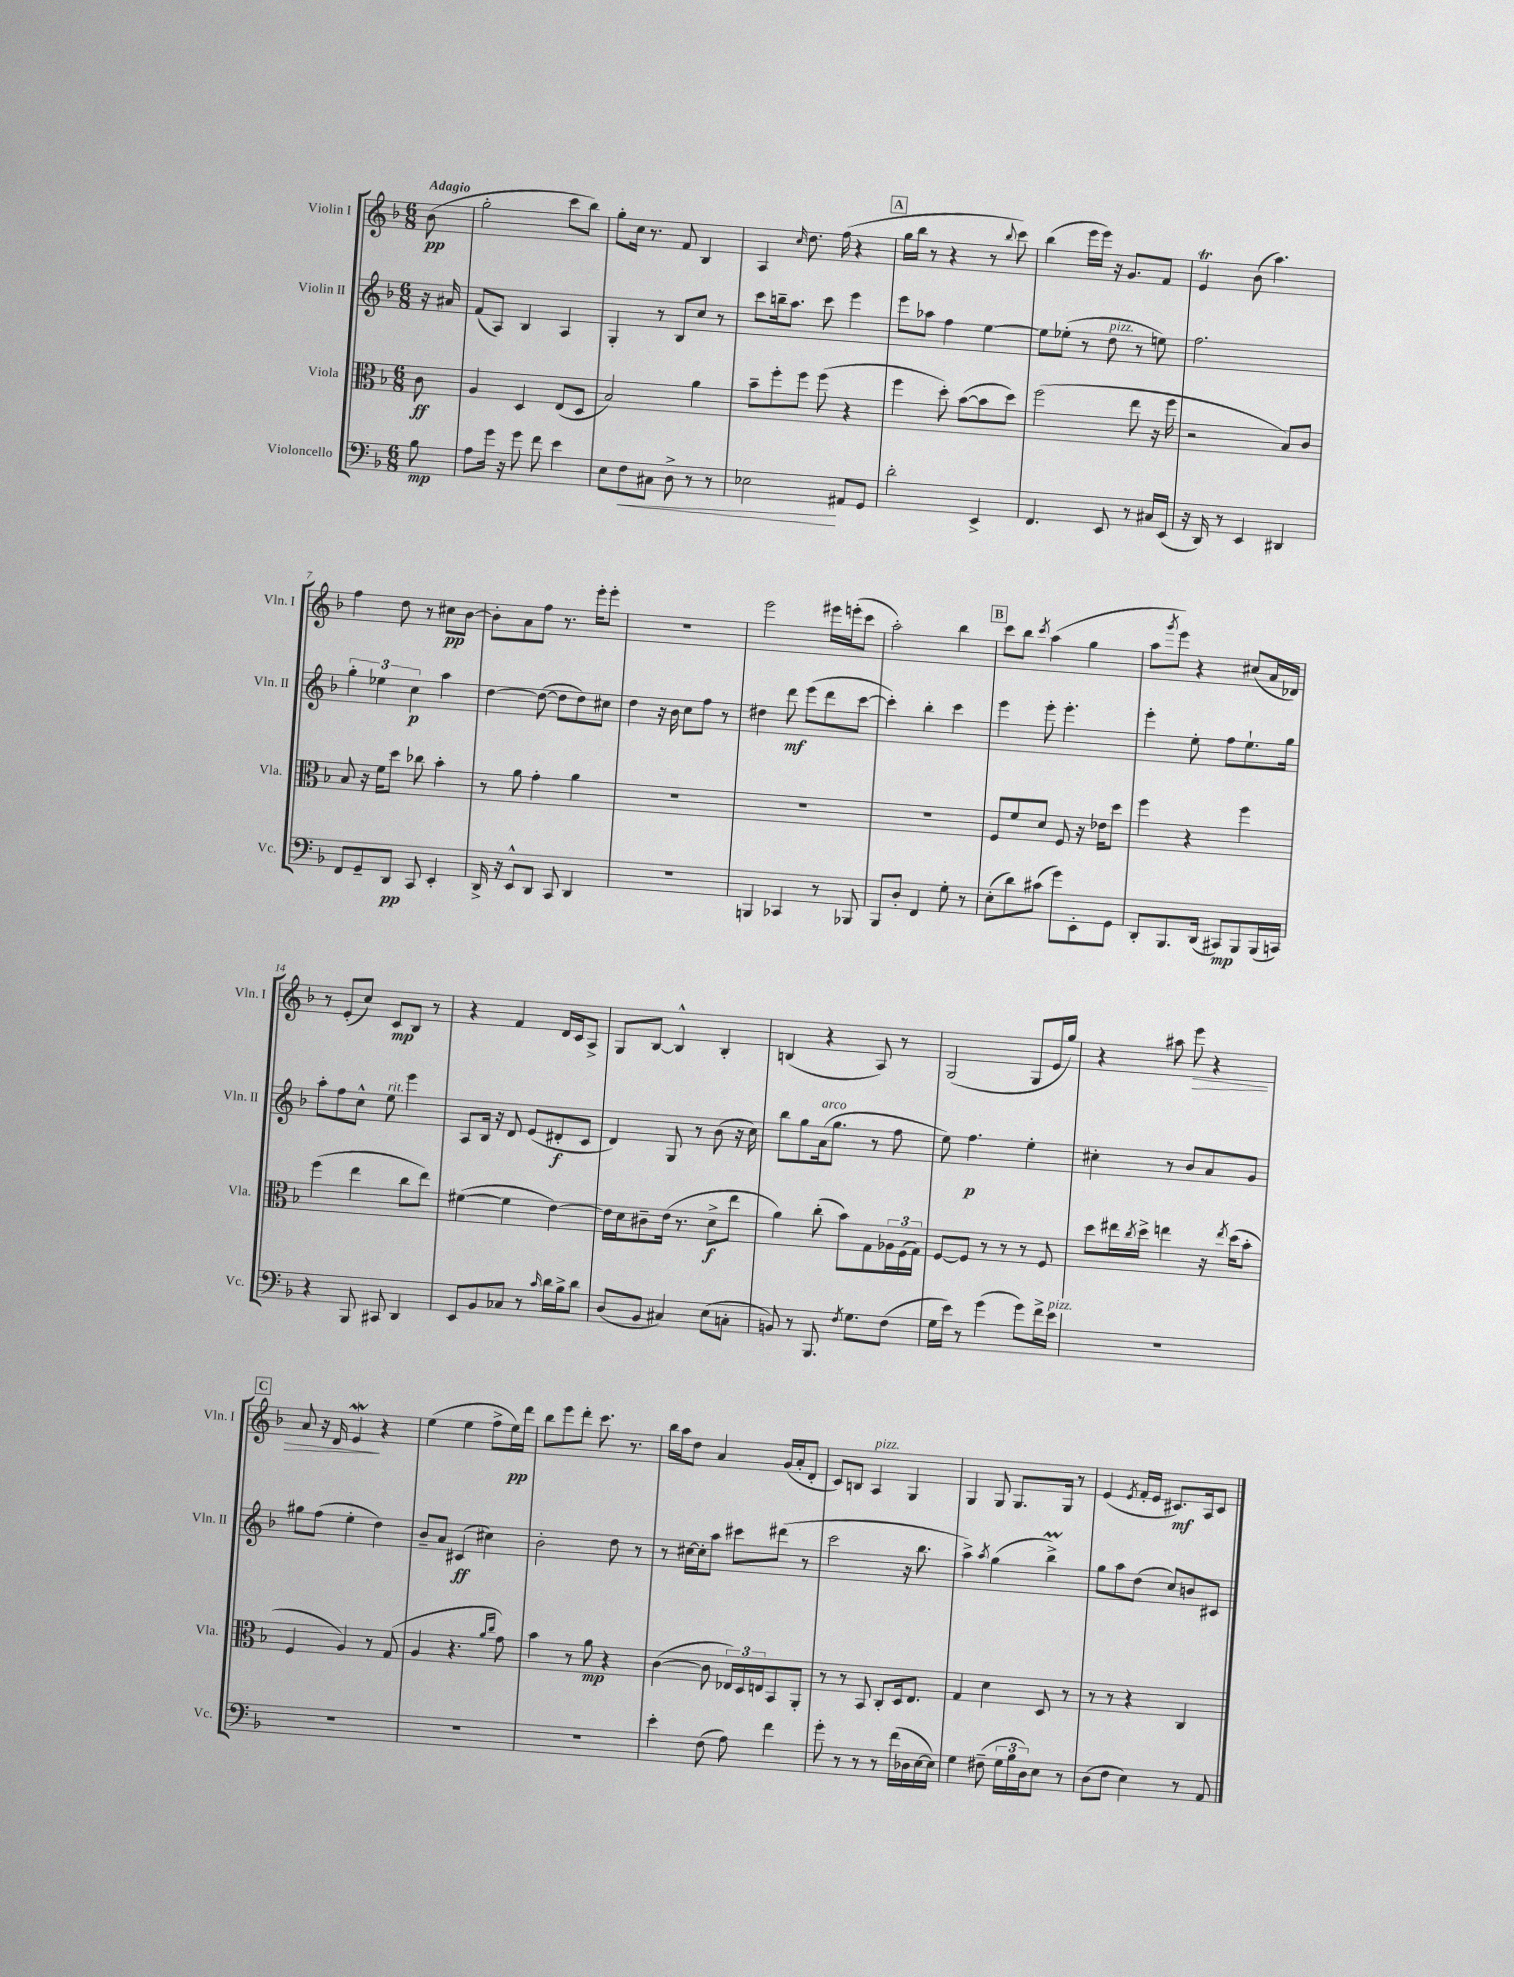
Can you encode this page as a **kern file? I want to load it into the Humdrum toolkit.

**kern	**dynam	**kern	**dynam	**kern	**dynam	**kern	**dynam
*part4	*part4	*part3	*part3	*part2	*part2	*part1	*part1
*staff4	*staff4	*staff3	*staff3	*staff2	*staff2	*staff1	*staff1
*I"Violoncello	*	*I"Viola	*	*I"Violin II	*	*I"Violin I	*
*I'Vc.	*	*I'Vla.	*	*I'Vln. II	*	*I'Vln. I	*
*clefF4	*	*clefC3	*	*clefG2	*	*clefG2	*
*k[b-]	*	*k[b-]	*	*k[b-]	*	*k[b-]	*
*M6/8	*	*M6/8	*	*M6/8	*	*M6/8	*
=	=	=	=	=	=	=	=
!	!	!	!	!	!	!LO:TX:a:B:t=Adagio	!
8B-\	mp	8c\	ff	16r	.	(8b-\	pp
.	.	.	.	16a#X/	.	.	.
=1	=1	=1	=1	=1	=1	=1	=1
8A\L	.	4A/	.	(8f/L	.	2gg'\	.
16g\Jk	.	.	.	8A/J)	.	.	.
16r	.	.	.	.	.	.	.
8g\	.	4D/	.	4B-/	.	.	.
8f\	.	.	.	.	.	.	.
4e\	.	(8E/L	.	4A/	.	8ccc\L	.
.	.	8D/J	.	.	.	8bb-\J)	.
=2	=2	=2	=2	=2	=2	=2	=2
8E\L	.	2B-/)	.	4G'/	.	8gg'\L	.
!	!LO:HP:b	!	!	!	!	!	!
8F\	<	.	.	.	.	16cc\Jk	.
.	.	.	.	.	.	8.r	.
8C#X\J	.	.	.	8r	.	.	.
8D^\	.	.	.	8B-/L	.	8f/	.
8r	.	4a\	.	8cc/J	.	4B-/	.
8r	.	.	.	8r	.	.	.
=3	=3	=3	=3	=3	=3	=3	=3
2E-X\	.	8b-~\L	.	8ccc\L	.	4A/	.
.	.	8ff'\	.	16bbn~\k	.	.	.
.	.	.	.	8.aa\J	.	.	.
.	.	.	.	.	.	16qqcc/	.
.	.	8ff\J	.	.	.	8.dd\	.
.	.	(8ff\	.	8ccc\	.	.	.
.	.	.	.	.	.	(16ff\	.
8AA#X/L	[	4r	.	4eee\	.	4r	.
8GG/J	.	.	.	.	.	.	.
!!LO:REH:place=s1:t=A
=4	=4	=4	=4	=4	=4	=4	=4
2d'\	.	4ff\	.	8eee\L	.	16gg\LL	.
.	.	.	.	.	.	16bb-\JJ	.
.	.	.	.	8aa-X\J	.	8r	.
.	.	8dd'\)	.	4ff\	.	4r	.
.	.	([8b-\L	.	.	.	.	.
4EE^/	.	8b-\]	.	[4ee\	.	8r	.
.	.	.	.	.	.	8qqbb-/	.
.	.	8dd\J)	.	.	.	8ccc\)	.
=5	=5	=5	=5	=5	=5	=5	=5
4.FF/	.	(2ff\	.	8ee\L]	.	(4bb-\	.
.	.	.	.	(8ee-X'\J	.	.	.
.	.	.	.	8r	.	16eee\LL	.
.	.	.	.	.	.	16eee\JJ)	.
!	!	!	!	!LO:TX:a:i:t=pizz.	!	!	!
8EE/	.	.	.	8dd\	.	16r	.
.	.	.	.	.	.	8.g/L	.
8r	.	8ee\	.	8r	.	.	.
16C#X/LL	.	16r	.	8een\)	.	8f/J	.
(16EE/JJ	.	16ff\	.	.	.	.	.
=6	=6	=6	=6	=6	=6	=6	=6
16r	.	2r	.	2.ff\	.	4et/	.
16DD/)	.	.	.	.	.	.	.
8r	.	.	.	.	.	.	.
4EE/	.	.	.	.	.	(8b-\	.
.	.	.	.	.	.	4.aa\)	.
4DD#X/	.	8B-/L)	.	.	.	.	.
.	.	8c/J	.	.	.	.	.
!!LO:LB:g=z
=7	=7	=7	=7	=7	=7	=7	=7
8FF/L	.	8B-/	.	6gg'\	.	4ff\	.
8GG~/	.	16r	.	.	.	.	.
.	.	.	.	6ee-X\	.	.	.
.	.	16f\KL	.	.	.	.	.
8DD/J	pp	8dd\J	.	.	.	8dd\	.
.	.	.	.	6cc\	p	.	.
8CC/	.	8cc-X\	.	.	.	8r	.
4EE'/	.	4b-'\	.	4aa\	.	8cc#X\L	pp
.	.	.	.	.	.	[8b-\J	.
=8	=8	=8	=8	=8	=8	=8	=8
16DD^/	.	8r	.	[4dd\	.	8b-'\L]	.
16r	.	.	.	.	.	.	.
8EE^^/L	.	8a\	.	.	.	8a\	.
8DD/J	.	4g'\	.	(8dd\_	.	8ff\J	.
8CC/	.	.	.	8dd\L]	.	8.r	.
4DD/	.	4a\	.	8dd\)	.	.	.
.	.	.	.	.	.	16eee'\KL	.
.	.	.	.	8cc#X\J	.	8eee'\J	.
=9	=9	=9	=9	=9	=9	=9	=9
2.r	.	2.r	.	4dd\	.	2.r	.
.	.	.	.	16r	.	.	.
.	.	.	.	16b-\	.	.	.
.	.	.	.	8cc\L	.	.	.
.	.	.	.	8ff\J	.	.	.
.	.	.	.	8r	.	.	.
=10	=10	=10	=10	=10	=10	=10	=10
4BBBn/	.	2.r	.	4dd#X\	.	2eee\	.
4CC-X/	.	.	.	8ddd\	mf	.	.
.	.	.	.	(8eee\L	.	.	.
8r	.	.	.	8ddd\	.	16eee#X\LL	.
.	.	.	.	.	.	(16eeen'\J	.
8BBB-X/	.	.	.	[8ccc\J	.	8ccc\J	.
=11	=11	=11	=11	=11	=11	=11	=11
8BBB-/L	.	2.r	.	4ccc'\])	.	2aa'\)	.
8D'/J	.	.	.	.	.	.	.
4FF/	.	.	.	4bb-'\	.	.	.
8G'\	.	.	.	4ccc\	.	4bb-\	.
8r	.	.	.	.	.	.	.
!!LO:REH:place=s1:t=B
=12	=12	=12	=12	=12	=12	=12	=12
(8E'\L	.	8F/L	.	4eee\	.	8ccc\L	.
8d\)	.	8f/	.	.	.	8bb-\J	.
.	.	.	.	.	.	8qccc/	.
(8c#X\J	.	8d/J	.	8eee'\	.	(4aa\	.
8g\L)	.	8F/	.	4.eee'\	.	.	.
8EE'\	.	16r	.	.	.	4gg\	.
.	.	16e-X\KL	.	.	.	.	.
8GG\J	.	8dd\J	.	.	.	.	.
=13	=13	=13	=13	=13	=13	=13	=13
8DD'/L	.	4ff\	.	4eee'\	.	8aa\L	.
.	.	.	.	.	.	8qggg/	.
8.BBB-/	.	.	.	.	.	8eee\J)	.
.	.	4r	.	8ee'\	.	4r	.
(16DD/Jk	.	.	.	.	.	.	.
8CC#X/L)	mp	.	.	8ff\L	.	.	.
8BBB-/	.	4ff\	.	8.ee`\	.	(8cc#X/L	.
(16BBB-/L	.	.	.	.	.	16a/L	.
16CCn/JJ)	.	.	.	16gg\Jk	.	16d-X/JJ)	.
!!LO:LB:g=z
=14	=14	=14	=14	=14	=14	=14	=14
4r	.	(4ff\	.	8aa'\L	.	8r	.
.	.	.	.	8ff\	.	(8e'/L	.
8BBB-/	.	4ee\	.	8cc^^\J	.	8cc/J)	.
!	!	!	!	!LO:TX:a:i:t=rit.	!	!	!
8CC#X/	.	.	.	8ee\	.	8c/L	mp
4DD/	.	8cc\L	.	4eee\	.	8B-/J	.
.	.	8ee\J)	.	.	.	8r	.
=15	=15	=15	=15	=15	=15	=15	=15
8EE/L	.	([4f#X\	.	8A/L	.	4r	.
8BB-/	.	.	.	16B-/Jk	.	.	.
.	.	.	.	16r	.	.	.
8C-X/J	.	4f#\]	.	8d/	.	4f/	.
8r	.	.	.	(8e/L	.	.	.
16qqc/	.	.	.	.	.	.	.
16d\LL	.	[4e\)	.	8d#X'/	f	16d/LL	.
16B-^\J	.	.	.	.	.	16c/J	.
8d\J	.	.	.	8c/J	.	8A^/J	.
=16	=16	=16	=16	=16	=16	=16	=16
(8D/L	.	16e\LL]	.	4d/)	.	8G/L	.
.	.	16d\J	.	.	.	.	.
8BB-/J	.	8c#X~\	.	.	.	[8B-/J	.
4C#X/)	.	(16e\Jk	.	8G/	.	4B-^^/]	.
.	.	8.r	.	.	.	.	.
.	.	.	.	8r	.	.	.
(8E\L	.	8d^\L	f	(8b-\	.	4B-'/	.
8Cn'\J	.	8ee\J	.	16r	.	.	.
.	.	.	.	16cc\)	.	.	.
=17	=17	=17	=17	=17	=17	=17	=17
8BBn/)	.	4a\)	.	8bb-\L	.	(4Bn/	.
8r	.	.	.	8gg\	.	.	.
!	!	!	!	!LO:TX:a:i:t=arco	!	!	!
8.BBB-/	.	(8cc'\	.	(16a\k	.	4r	.
.	.	.	.	8.gg\J	.	.	.
.	.	8b-\L)	.	.	.	.	.
8qF/	.	.	.	.	.	.	.
8.G\L	.	.	.	.	.	.	.
.	.	8G\	.	8r	.	8A/)	.
(8F\J	.	24A-X\L	.	8ff\	.	8r	.
.	.	(24F\	.	.	.	.	.
.	.	24G\JJ)	.	.	.	.	.
=18	=18	=18	=18	=18	=18	=18	=18
16G\LL	.	[8F/L	.	8ee\)	.	(2G/	.
16e\JJ)	.	.	.	.	.	.	.
8r	.	8F/J]	.	4.ff\	p	.	.
(4g\	.	8r	.	.	.	.	.
.	.	8r	.	.	.	.	.
8g\L)	.	8r	.	4ee'\	.	8G/L	.
16f^\L	.	8F/	.	.	.	16e/L	.
!LO:TX:a:i:t=pizz.	!	!	!	!	!	!	!
16e\JJ	.	.	.	.	.	16gg/JJ)	.
=19	=19	=19	=19	=19	=19	=19	=19
2.r	.	8dd\L	.	4cc#X'\	.	4r	.
.	.	16ee#X\L	.	.	.	.	.
.	.	8qcc/	.	.	.	.	.
.	.	16dd^\JJ	.	.	.	.	.
.	.	4een\	.	8r	.	8aa#X\	.
!	!	!	!	!	!	!	!LO:HP:b
.	.	.	.	8b-/L	.	8eee\	>
.	.	16r	.	8a/	.	4r	.
.	.	8qee/	.	.	.	.	.
.	.	(16dd\KL	.	.	.	.	.
.	.	8b-'\J	.	8g/J	.	.	.
!!LO:LB:g=z
!!LO:REH:place=s1:t=C
=20	=20	=20	=20	=20	=20	=20	=20
2.r	.	4F/	.	8gg#X\L	.	8a/	.
.	.	.	.	(8ff\J	.	16r	.
.	.	.	.	.	.	16d/	.
.	.	4A/)	.	4ee'\	.	4eW/	.
.	.	8r	.	4dd\)	.	4r	]
.	.	(8G/	.	.	.	.	.
=21	=21	=21	=21	=21	=21	=21	=21
2.r	.	4A/	.	8b-~/L	.	(4ee\	.
.	.	.	.	8a/J	.	.	.
.	.	4.r	.	(4c#X/	ff	4ee\	.
.	.	.	.	4cc#X\)	.	8ff^\L	.
.	.	16qqa/LL	.	.	.	.	.
.	.	16qqcc/JJ	.	.	.	.	.
.	.	8g\)	.	.	.	16ee\L)	pp
.	.	.	.	.	.	16ddd\JJ	.
=22	=22	=22	=22	=22	=22	=22	=22
2.r	.	4b-\	.	2b-'\	.	8bb-\L	.
.	.	.	.	.	.	8eee\	.
.	.	8r	.	.	.	8ddd'\J	.
.	.	8a\	mp	.	.	8.ccc\	.
.	.	4r	.	8dd\	.	.	.
.	.	.	.	.	.	8.r	.
.	.	.	.	8r	.	.	.
=23	=23	=23	=23	=23	=23	=23	=23
4e'\	.	([4c\	.	8r	.	16bb-\LL	.
.	.	.	.	.	.	16aa\J	.
.	.	.	.	[16cc#X\LL	.	8dd\J	.
.	.	.	.	16cc#'\J]	.	.	.
(8F\	.	8c\]	.	8aa\J	.	4a/	.
8A\)	.	24E-X/LL)	.	8ccc#X\L	.	.	.
.	.	24D/	.	.	.	.	.
.	.	24En/J	.	.	.	.	.
4f\	.	8BB-/	.	(8ddd#X\J	.	(16g/LL	.
.	.	.	.	.	.	16a'/J	.
.	.	8AA'/J	.	8r	.	8d'/J	.
=24	=24	=24	=24	=24	=24	=24	=24
8g'\	.	8r	.	2ccc\	.	8c/L)	.
8r	.	8r	.	.	.	8Bn/J	.
!	!	!	!	!	!	!LO:TX:a:i:t=pizz.	!
8r	.	8BB-/	.	.	.	4A/	.
8r	.	8C'/L	.	.	.	.	.
(16f\LL	.	16D/k	.	16r	.	4G/	.
16D-X\	.	8.E/J	.	8.bb-\	.	.	.
[16E\	.	.	.	.	.	.	.
16E\JJ])	.	.	.	.	.	.	.
=25	=25	=25	=25	=25	=25	=25	=25
4G\	.	4G/	.	4aa^\)	.	4G/	.
.	.	.	.	8qaa/	.	.	.
(8F#X~\	.	4d\	.	(4gg\	.	8G/	.
24G\LL	.	.	.	.	.	8.G/L	.
24B-\	.	.	.	.	.	.	.
24D\J)	.	.	.	.	.	.	.
8E\J	.	8D/	.	4bb-M^\)	.	.	.
.	.	.	.	.	.	16G/Jk	.
8r	.	8r	.	.	.	8r	.
=26	=26	=26	=26	=26	=26	=26	=26
(8D\L	.	8r	.	8gg\L	.	(4e/	.
8F\J	.	8r	.	8aa\	.	.	.
.	.	.	.	.	.	8qe/	.
4E\)	.	4r	.	(8dd\J	.	16f'/LL	.
.	.	.	.	.	.	16e/JJ	.
.	.	.	.	8cc/L)	.	8.c#X/L)	mf
8r	.	4C/	.	8bn/	.	.	.
.	.	.	.	.	.	16A/k	.
8AA/	.	.	.	8c#X/J	.	8c#/J	.
==	==	==	==	==	==	==	==
*-	*-	*-	*-	*-	*-	*-	*-
